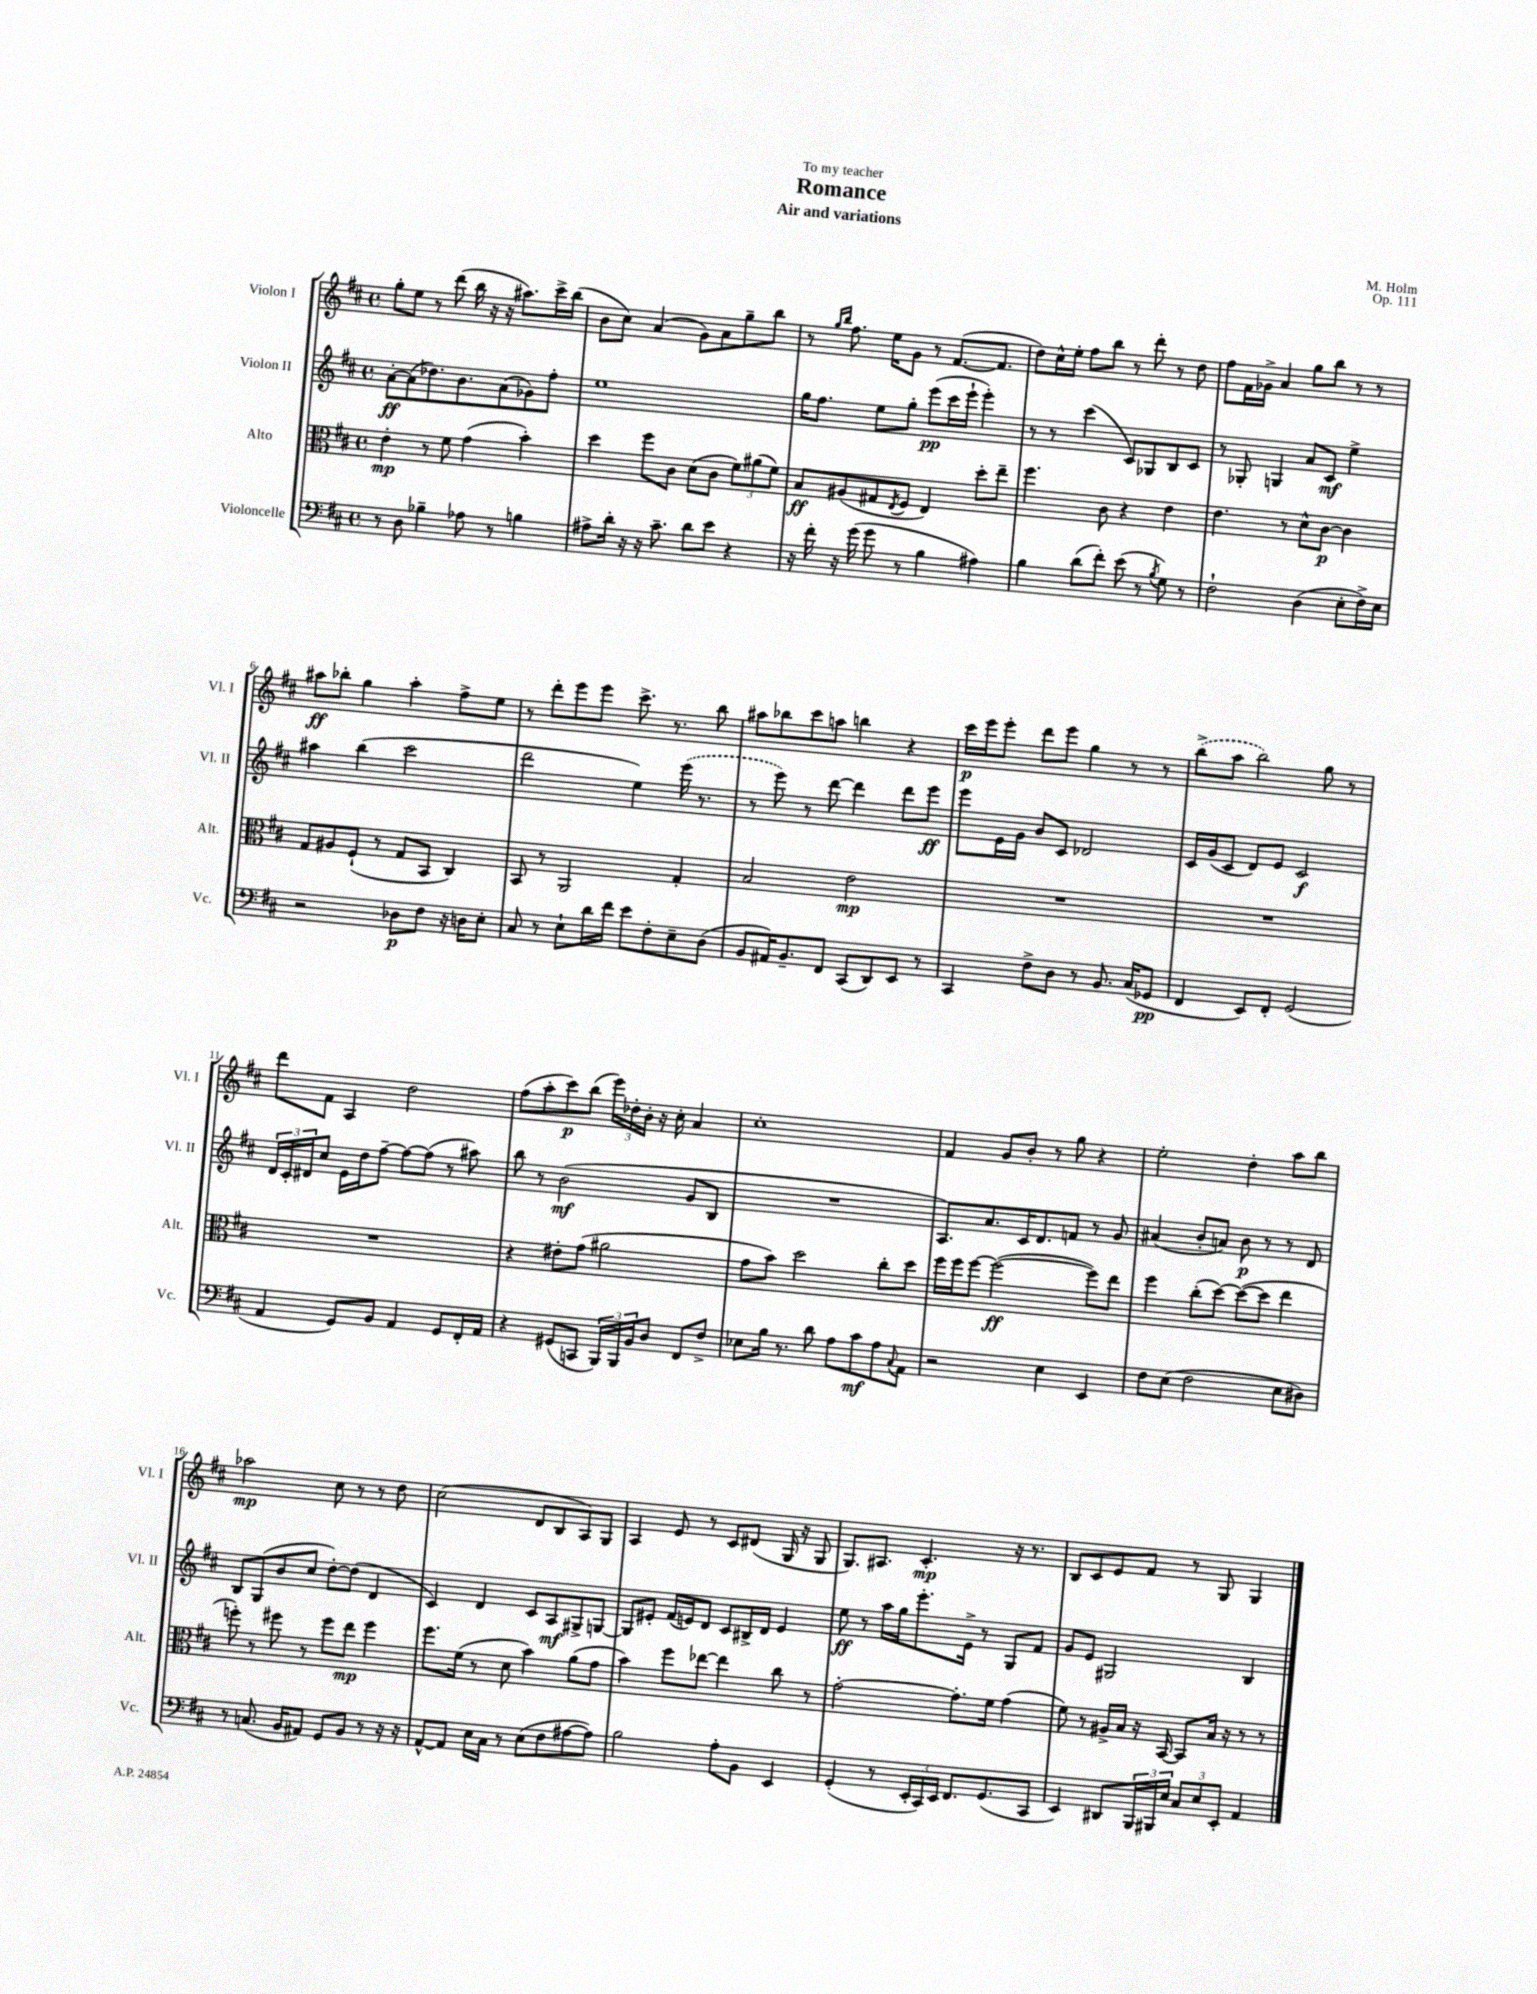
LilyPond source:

\header { title = "Romance" composer = "M. Holm" subtitle = "Air and variations" dedication = "To my teacher" opus = "Op. 111" }
<<
\new StaffGroup <<
\new Staff = "s0" \with { instrumentName = "Violon I" shortInstrumentName = "Vl. I" } {
    \clef treble \key d \major \defaultTimeSignature \time 4/4
    g''8-. e''8 r8 d'''8( b''16 r16 r16 ais''8.) cis'''16-> b''16( |
    b'8 cis''8) a'4( g'8) a'8 g''8-- b''8 |
    r8 \grace { g''16 b''16 } fis''8. e''16 g'8 r8 fis'8.~( fis'8. |
    d''8) cis''16-^ e''16-. fis''8 b''8 r8 d'''8-. r8 d''8 |
    fis''8 fis'16 ges'16-> a'4 g''8 b''8 r8 r8 |
    ais''8\ff bes''8-. g''4 ais''4-. fis''8-> e''8 |
    r8 d'''8-. e'''8 e'''8 cis'''8.-> r8. b''8 |
    ais''8 bes''8 cis'''8 a''8 b''4 r4 |
    cis'''16\p e'''16 e'''8-. d'''8 e'''8 g''4 r8 r8 |
    \once \slurDashed b''8->( a''8 b''2) g''8 r8 |
    d'''8 fis'8 a4 d''2 |
    fis''8( a''8-. cis'''8\p) b''8( \tuplet 3/2 { e'''16) des''16-. b'16-. } r16 cis''16-. a'4 |
    cis''1-. |
    fis'4 g'8 b'8-. r8 g''8 r4 |
    e''2-. d''4-. a''8 b''8 |
    aes''2\mp cis''8 r8 r8 d''8 |
    cis''2( d'8 b8 a8) g8 |
    a4 e'8 r8 cis'8 dis'8( g16 r16 g8 |
    g8.) ais8. cis'4.-.\mp r16 r8. |
    b8 cis'8 e'8 fis'8 r8 g8 g4 \bar "|." |
}
\new Staff = "s1" \with { instrumentName = "Violon II" shortInstrumentName = "Vl. II" } {
    \clef treble \key d \major \defaultTimeSignature \time 4/4
    a'8~-.\ff a'8( des''8.) b'8. a'8( ges'8) fis''8-. |
    e''1 |
    g''16 fis''8. e''8 g''8-. e'''8\pp( cis'''16 e'''16-! e'''4-.) |
    r8 r8 cis'''4( cis'8) ges8 b8 cis'8 |
    r8 ges8-. g4 a'8 cis'8\mf e''4-> |
    ais''4 b''4( cis'''2 |
    d'''2 e''4) \once \slurDashed e'''16( r8. |
    r8 e'''8) r8 d'''8~ d'''4 d'''8 e'''8\ff |
    e'''8 e'16 g'16 b'8 cis'8 des'2 |
    cis'16 g'16( cis'8 d'8) e'8 cis'2\f |
    \tuplet 3/2 { d'16 cis'16-. dis'16 } cis''8 e'16 d''16 fis''8~-- fis''8~ fis''8( r8 ais''8) |
    b''8 r8 b'2\mf( g'8 b8 |
    R1 |
    a8.) a'8. cis'16 d'8. f'8 r8 g'8 |
    ais'4( b'8-. a'8) b'8\p r8 r8 d'8 |
    b8 g8( b'8 cis''8 d''8~-.) d''8( d'4 |
    cis'4) d'4 cis'8 a8\mf gis8-> g8~ |
    g8 eis'8-. fis'16( e'16) d'8 cis'8 bis16-> d'16 e'4 |
    e''8\ff r8 a''16 g''16 e'''8.-. e'16-> r8 g8 fis'8 |
    g'8 e'8 gis2 b4 \bar "|." |
}
\new Staff = "s2" \with { instrumentName = "Alto" shortInstrumentName = "Alt." } {
    \clef alto \key d \major \defaultTimeSignature \time 4/4
    e'4-.\mp r8 fis'8 g'4( b'4-.) |
    d''4 fis''8 cis'8 d'8( cis'8 \tuplet 3/2 { fis'8) ais'8( fis'8) } |
    b8\ff ais8( gis8 \acciaccatura { e8 } fis8 e4) d''8-. e''8-- |
    fis''4. cis'8 r4 e'4 |
    e'4. r8 d'8-^ cis'8~\p cis'4 |
    g8 ais8 fis8-!( r8 g8 b,8 cis4) |
    b,8 r8 a,2 g4-. |
    b2 e'2\mp |
    R1 |
    R1 |
    R1 |
    r4 eis'8-. g'8( ais'2 |
    g'8 b'8) d''2 cis''8-. d''8 |
    fis''16 fis''16 fis''8~ fis''2~\ff( fis''8) e''8 |
    fis''4 cis''8-.( d''8~) d''8~( d''8 e''4 |
    f''8-.) r8 fis''8 r8 fis''8 e''8\mp fis''4 |
    fis''8. fis'16( r8 d'8 b'4) a'8( g'8 |
    b'4) fis''8 ees''8~ ees''4 cis''8 r8 |
    g'2~-. g'8.-. fis'16 g'4( |
    fis'8) r8 ais16-> b16 r16 b,16~ b,8 b16 r16 r8 r8 \bar "|." |
}
\new Staff = "s3" \with { instrumentName = "Violoncelle" shortInstrumentName = "Vc." } {
    \clef bass \key d \major \defaultTimeSignature \time 4/4
    r8 d8 bes4-- aes8 r8 b4 |
    ais8-> d'16-. r16 r16 cis'8.-- d'8 e'8 r4 |
    r16 fis'16-. r16 g'16( g'8 r8 b4 ais4) |
    b4 d'8( fis'8-.) e'8( r8 \acciaccatura { b8 } g8) r8 |
    fis2-! d4( e8-. fis16->) e16 |
    r2 des8\p fis8 r16 d16 e8-. |
    cis8 r8 e8-! d'16 fis'16 e'8 fis8-. e8-- d8( |
    b,8 ais,16) b,8.-- fis,8 cis,8( d,8) e,8 r8 |
    cis,4 fis8-> d8 r8 b,8. cis16( ges,8\pp |
    fis,4 e,8) fis,8-. g,2( |
    a,4 g,8) b,8 a,4 g,8 fis,16-. a,16 |
    r4 gis,8( c,8 \tuplet 3/2 { b,,16) b,,16 b,16 } d8 fis,8 fis8-> |
    ees8 b16 r8. d'8 a8 cis'8\mf a8 \appoggiatura { cis8 } a,8 |
    r2 e4 e,4 |
    fis8 e8( fis2 e8 dis8) |
    r8 c8.( b,16 ais,8) g,8 b,8 r8 r16 r16 |
    a,8~-^ a,8 e16 cis16 r8 e8( fis8 ais8~ ais8) |
    b2 a8-. b,8 e,4 |
    g,4-.( r8 \tuplet 3/2 { e,16-. cis,16) e,16 } fis,8. g,8.( cis,8 |
    e,4) dis,8 \tuplet 3/2 { b,,16 bis,,16 e16 } \tuplet 3/2 { cis8 e8 e,8-. } a,4 \bar "|." |
}
>>
>>
